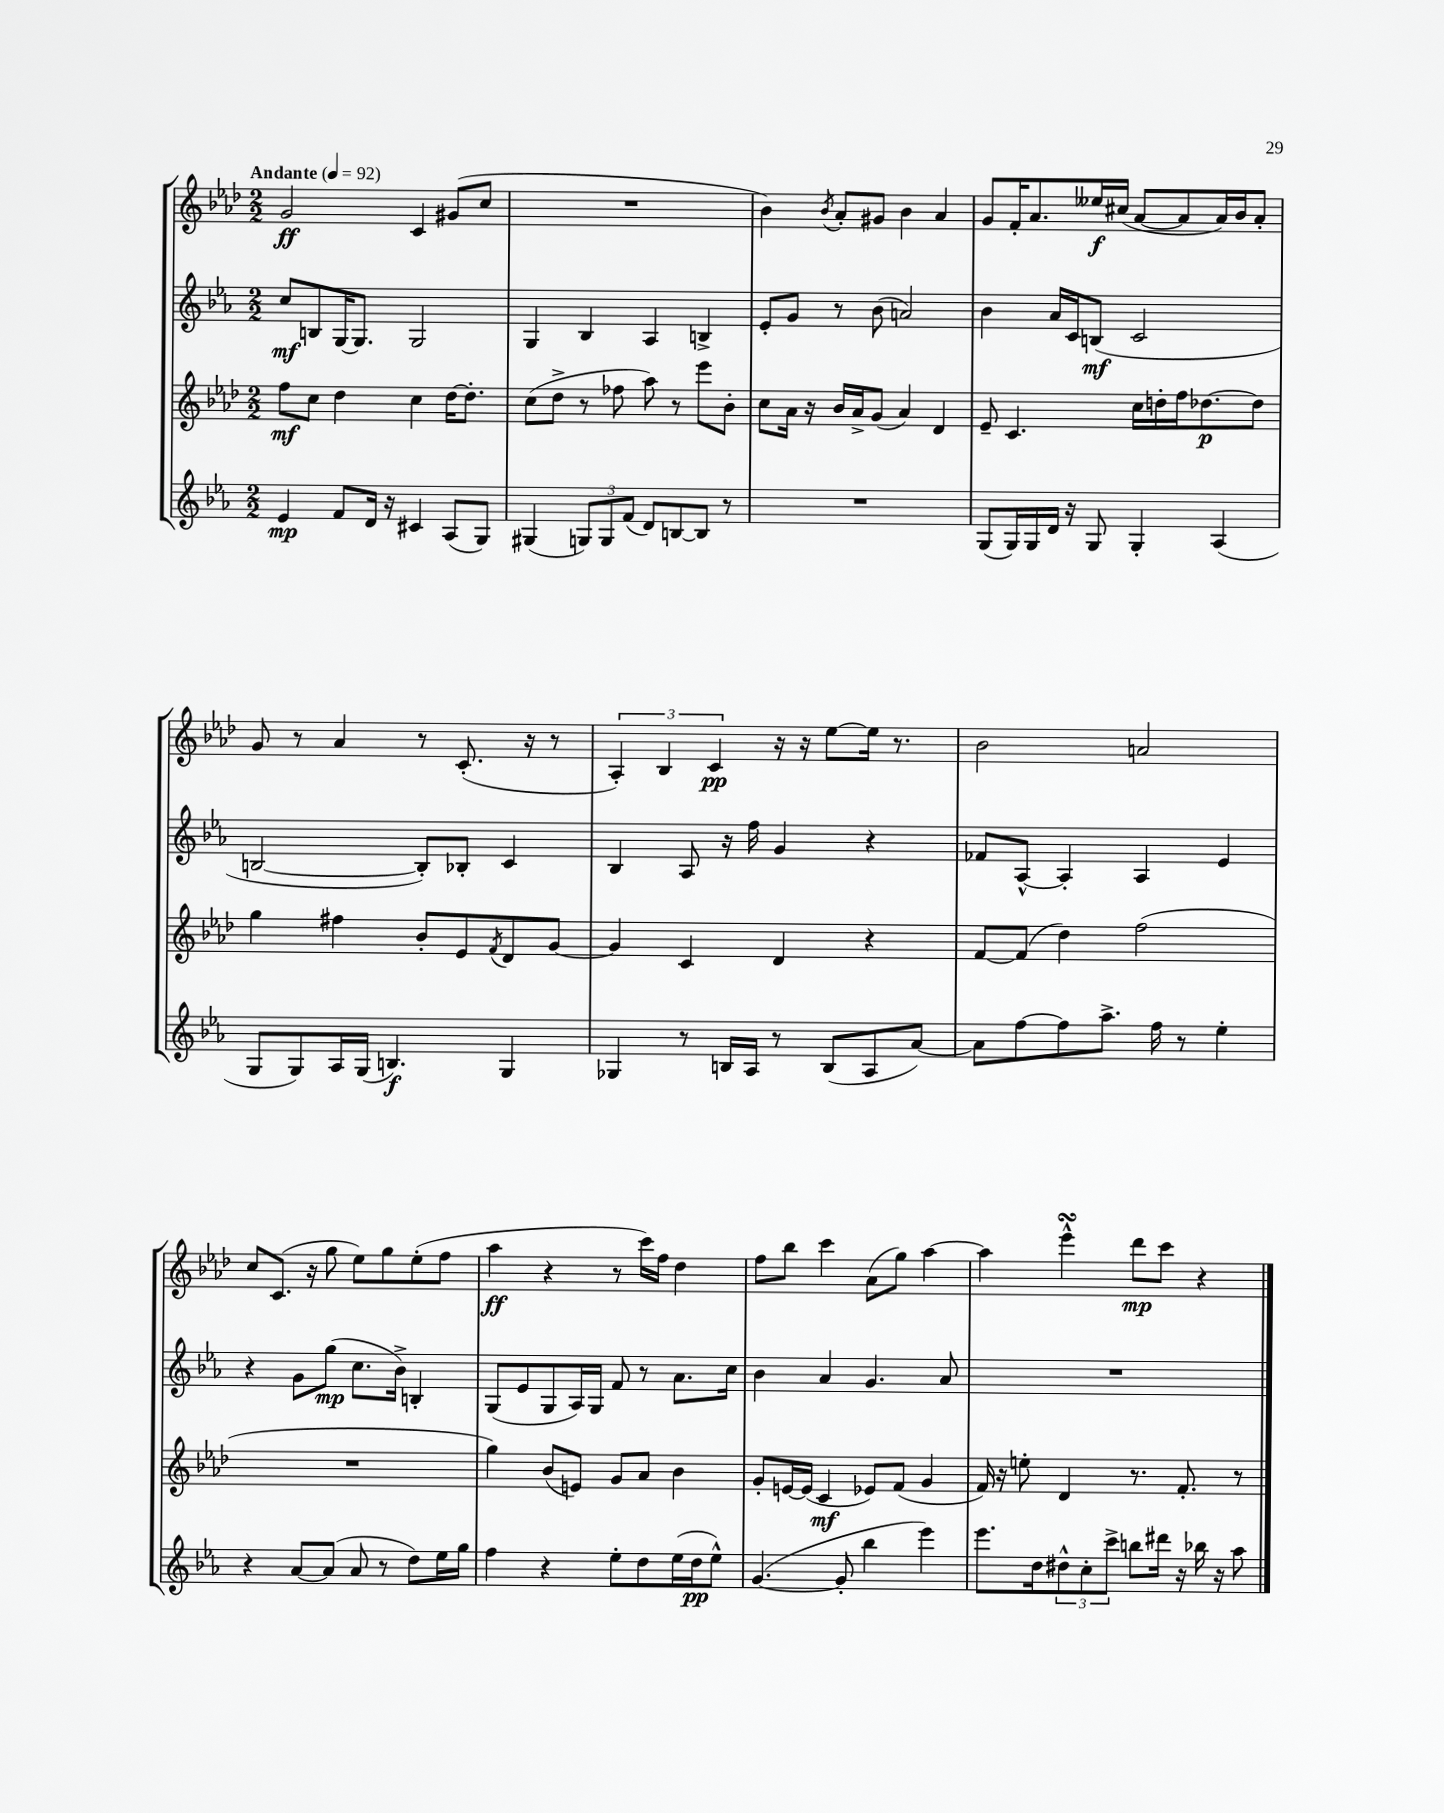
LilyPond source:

<<
\new StaffGroup <<
\new Staff = "s0" {
    \clef treble \key aes \major \numericTimeSignature \time 2/2 \tempo "Andante" 4 = 92
    g'2\ff c'4 gis'8( c''8 |
    R1 |
    bes'4) \acciaccatura { bes'8 } aes'8-. gis'8 bes'4 aes'4 |
    g'8 f'16-. aes'8. eeses''16\f cis''16( aes'8~ aes'8 aes'16) bes'16 aes'8-. |
    g'8 r8 aes'4 r8 c'8.-.( r16 r8 |
    \tuplet 3/2 { aes4-.) bes4 c'4\pp } r16 r16 ees''8~ ees''16 r8. |
    bes'2 a'2 |
    c''8 c'8.( r16 g''8 ees''8) g''8 ees''8-.( f''8 |
    aes''4\ff r4 r8 c'''16) f''16 des''4 |
    f''8 bes''8 c'''4 aes'8( g''8) aes''4~ |
    aes''4 ees'''4-^\turn des'''8\mp c'''8 r4 \bar "|." |
}
\new Staff = "s1" {
    \clef treble \key ees \major \numericTimeSignature \time 2/2
    c''8\mf b8 g16~ g8. g2 |
    g4 bes4 aes4 b4-> |
    ees'8-. g'8 r8 bes'8( a'2) |
    bes'4 aes'16 c'16 b8\mf( c'2 |
    b2~ b8-.) bes8-. c'4 |
    bes4 aes8 r16 f''16 g'4 r4 |
    fes'8 aes8~-^ aes4-. aes4 ees'4 |
    r4 g'8 g''8\mp( c''8. bes'16->) b4-. |
    g8( ees'8 g8 aes16) g16 f'8 r8 aes'8. c''16 |
    bes'4 aes'4 g'4. aes'8 |
    R1 \bar "|." |
}
\new Staff = "s2" {
    \clef treble \key aes \major \numericTimeSignature \time 2/2
    f''8\mf c''8 des''4 c''4 des''16~ des''8.-. |
    c''8( des''8-> r8 fes''8 aes''8) r8 ees'''8 bes'8-. |
    c''8 aes'16 r16 bes'16 aes'16-> g'8( aes'4) des'4 |
    ees'8-- c'4. c''16 d''16-. f''16 des''8.~\p des''8 |
    g''4 fis''4 bes'8-. ees'8 \acciaccatura { f'8 } des'8 g'8~ |
    g'4 c'4 des'4 r4 |
    f'8~ f'8( des''4) f''2( |
    R1 |
    g''4) bes'8( e'8) g'8 aes'8 bes'4 |
    g'8-. e'16~ e'16( c'4\mf ees'8) f'8( g'4 |
    f'16) r16 e''8-. des'4 r8. f'8.-. r8 \bar "|." |
}
\new Staff = "s3" {
    \clef treble \key ees \major \numericTimeSignature \time 2/2
    ees'4\mp f'8 d'16 r16 cis'4 aes8( g8) |
    gis4( \tuplet 3/2 { g8) g8 f'8( } d'8) b8~ b8 r8 |
    R1 |
    g8( g16) g16 d'16 r16 g8 g4-. aes4( |
    g8 g8) aes16 g16( b4.\f) g4 |
    ges4 r8 b16 aes16 r8 b8( aes8 aes'8~) |
    aes'8 f''8~ f''8 aes''8.-> f''16 r8 ees''4-. |
    r4 aes'8~ aes'8( aes'8 r8 d''8) ees''16 g''16 |
    f''4 r4 ees''8-. d''8 ees''16( d''16\pp ees''8-^) |
    g'4.~( g'8-. bes''4 ees'''4) |
    ees'''8. d''16 \tuplet 3/2 { dis''8-^ c''8-. c'''8-> } b''8 dis'''16 r16 bes''16 r16 aes''8 \bar "|." |
}
>>
>>
\layout { \context { \Score \remove "Bar_number_engraver" } }
